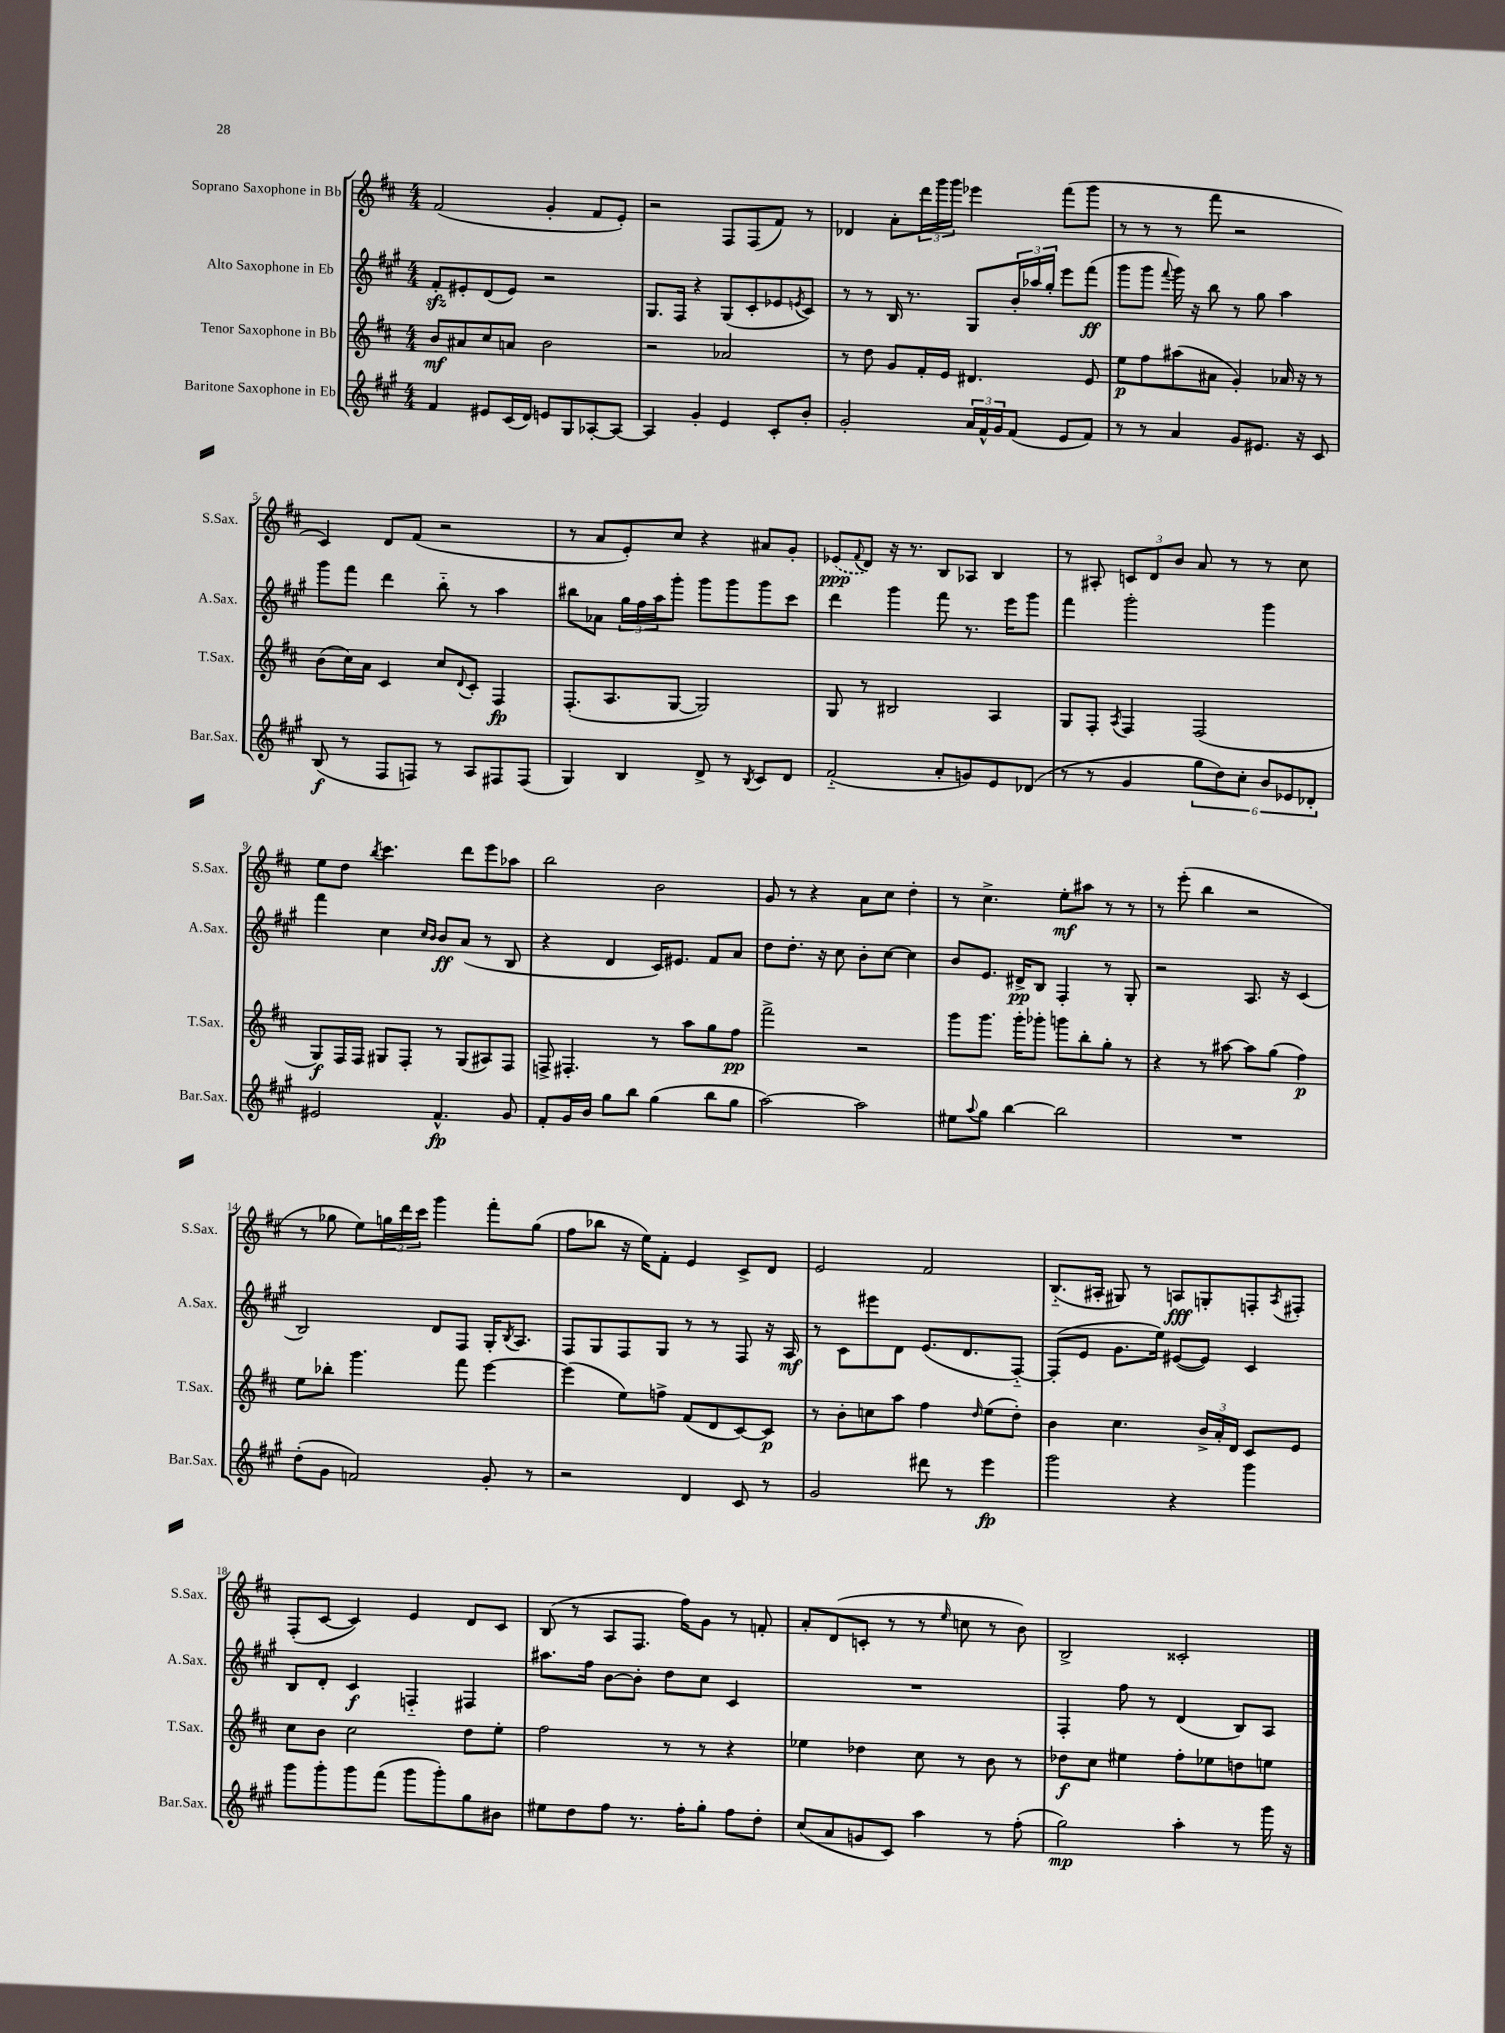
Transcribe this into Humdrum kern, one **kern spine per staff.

**kern	**kern	**kern	**kern
*staff4	*staff3	*staff2	*staff1
*clefG2	*clefG2	*clefG2	*clefG2
*k[f#c#g#]	*k[f#c#]	*k[f#c#g#]	*k[f#c#]
*M4/4	*M4/4	*M4/4	*M4/4
4f#/	8b/L	8f#'/L	(2f#/
.	8a#/	8e#'/	.
8e#/L	8cc#/	(8d/	.
(16c#/L	8a/J	8e#/J)	.
16d/JJ)	.	.	.
8e/L	2b\	2r	4g'/
8G#/	.	.	.
[8A-'/	.	.	8f#/L
8A-/_J	.	.	8e'/J)
=	=	=	=
4A-/]	2r	8.G#/L	2r
.	.	16F#/Jk	.
4g#'/	.	4r	.
4e/	2a-/	(8G#/L	8F#/L
.	.	8c#'/	(8F#/
8c#'/L	.	8e-/	8f#/J)
.	.	8qe/	.
8b'/J	.	8c#/J)	8r
=	=	=	=
2g#'/	8r	8r	4d-/
.	8dd\	8r	.
.	8g/L	16B/	8a'\L
.	.	8.r	.
.	16f#'/L	.	24ddd\L
.	.	.	24ggg\
.	16e/JJ	.	.
.	.	.	24ggg\JJ
24a/LL	4.d#/	8G#/L	4eee-\
24f#^^/	.	.	.
24g#/J	.	.	.
(8f#/J	.	24b'/L	.
.	.	24aa-/	.
.	.	24gg#'/JJ	.
8e/L	.	8eee\L	(8fff#\L
8f#/J)	8e/	(8fff#\J	8ggg\J
=	=	=	=
8r	8ee\L	8ggg#\L	8r
8r	8ff#\	8ggg#\J	8r
.	.	8qqfff#/	.
4a/	(8aa#\	16ggg#\)	8r
.	.	16r	.
.	8a#\J	8bb\	8fff#\
8g#/L	4g'/)	8r	2r
8.e#/J	.	8gg#\	.
.	16a-/	4aa\	.
16r	16r	.	.
8c#/	8r	.	.
=	=	=	=
(8B/	(8b\L	8ggg#\L	4c#/)
8r	16cc#\L)	8fff#\J	.
.	16a\JJ	.	.
8F#/L	4c#/	4ddd\	8d/L
8F/J)	.	.	(8f#/J
8r	8cc#/L	8bb'~\	2r
.	8qqd/	.	.
8A/L	8c#'/J	8r	.
8F#/	4F#/	4aa\	.
(8F#/J	.	.	.
=	=	=	=
4G#/)	(8.F#'/L	8bb#\L	8r
.	.	8a-\J	8a/L
.	8.A/	.	.
4B/	.	24gg#\LL	8e'/)
.	.	24ff#\	.
.	.	24aa\J	.
.	[8G/J	8ggg#'\J	8cc#/J
8d^/	2G/])	8ggg#\L	4r
8r	.	8ggg#\	.
8qB/	.	.	.
8c#/L	.	8ggg#\	8a#/L
8d/J	.	8ccc#\J	8g'/J
=	=	=	=
(2f#'~/	8G/	4ddd\	(8e-/L
.	.	.	8qqf#/
.	8r	.	8d/J)
.	2B#/	4ggg#\	16r
.	.	.	8.r
8a'/L	.	8fff#\	8B/L
8g/)	.	8.r	8A-/J
8e/	4A/	.	4B/
.	.	16eee\LK	.
(8d-/J	.	8ggg#\J	.
=	=	=	=
8r	8G/L	4fff#\	8r
8r	8F#'/J	.	8A#'/
.	8qA/	.	.
4g#/	4F#/	2ggg#'\	12c/L
.	.	.	12d/
.	.	.	12b/J
12gg#\L	(2F#/	.	8a/
12dd\)	.	.	.
.	.	.	8r
12cc#'\J	.	.	.
12b/L	.	4ggg#\	8r
12e-/	.	.	.
.	.	.	8cc#\
12d-'/J	.	.	.
=	=	=	=
2e#/	8G/L)	4fff#\	8ee\L
.	16F#/L	.	8dd\J
.	16F#/JJ	.	.
.	.	.	8qbb/
.	8G#/L	4cc#\	4.ccc#\
.	8F#'/J	.	.
.	.	16qqcc#/LL	.
.	.	16qqb/JJ	.
4.f#^^/	8r	8b/L	.
.	(8G#/L	(8a/J	8ddd\L
.	8A#/)	8r	8eee\
8g#/	8F#/J	8B/	8aa-\J
=	=	=	=
8f#'/L	8F^/	4r	2bb\
16g#/L	4.F#'/	.	.
16b/JJ	.	.	.
8gg#\L	.	4d/	.
8bb\J	.	.	.
(4gg#\	8r	16c#/LK)	2b\
.	.	8.e#/J	.
.	8aa\L	.	.
8bb\L	8gg\	8f#/L	.
8gg#\J	8ff#\J	8a/J	.
=	=	=	=
[2aa\)	2fff#^\	8dd\L	8g/
.	.	8.dd'\J	8r
.	.	.	4r
.	.	16r	.
.	.	8cc#\	.
2aa\]	2r	8b'\L	8a\L
.	.	[8cc#\J	8cc#\J
.	.	4cc#\]	4dd'\
=	=	=	=
8ee#\L	8ggg\L	8b/L	8r
8qqaa/	.	.	.
8gg#\J	8.ggg\J	8.e/J	4.cc#^\
[4bb\	.	.	.
.	16ggg'\LK	16d#^/LK	.
.	8ggg-'\J	8B/J	.
2bb\]	8ggg\L	4F#'/	8ee'\L
.	8bb'\	.	8aa#\J
.	8gg'\J	8r	8r
.	8r	8G#'/	8r
=	=	=	=
1r	4r	2r	8r
.	.	.	(8eee'\
.	8r	.	4bb\
.	[8aa#\	.	.
.	8aa#\]L	8.A/	2r
.	(8gg\J	.	.
.	.	16r	.
.	4ff#\)	(4c#/	.
=	=	=	=
(8dd'\L	8ee\L	2B/)	8r
8g#\J	8bb-'\J	.	8gg-\
2f/)	4.ggg\	.	8ee\L)
.	.	.	24gg\L
.	.	.	24ddd\
.	.	.	24ccc#\JJ
.	.	8d/L	4ggg\
.	8fff#\	8F#/J	.
8g#'/	[4eee\	16G#'/LK	8fff#'\L
.	.	8qB/	.
.	.	8.A/J	.
8r	.	.	(8gg\J
=	=	=	=
2r	(4eee\]	8F#/L	8ff#\L
.	.	8G#/	8bb-\J
.	8ee\L)	8F#/	16r
.	.	.	16ee\LK)
.	8ff^\J	8G#/J	8f#'\J
4d/	(8f#/L	8r	4e/
.	8d/	8r	.
8c#/	[8c#/)	8F#/	8c#^/L
8r	8c#/]J	16r	8d/J
.	.	16A/	.
=	=	=	=
2g#/	8r	8r	2e/
.	8b'\L	8c#\L	.
.	8cc\	8eee#\	.
.	8aa\J	8d\J	.
8ddd#\	4ff#\	(8.e/L	2f#/
8r	.	.	.
.	.	8.d/	.
.	16qqdd/	.	.
4eee\	(8ee\L	.	.
.	8dd'\J)	[8F#'~/J)	.
=	=	=	=
2ggg#\	4b\	(8F#'/]L	(8.B'~/L
.	.	8e/J	.
.	.	.	16A#'/Jk
.	4.cc#\	8.g#\L	8G#/)
.	.	.	8r
.	.	16ee\Jk)	.
4r	.	([8e#/L	8A/L
.	24b^/LL	8e#/]J)	8G'/
.	24a'/	.	.
.	24d/JJ	.	.
4ggg#\	8c#/L	4c#/	8F'/
.	.	.	8qA/
.	8e/J	.	8F#'/J
=	=	=	=
8ggg#\L	8cc#\L	8B/L	(8F#'/L
8ggg#'\	8b\J	8d'/J	[8c#/J
8ggg#\	2cc#\	4c#/	4c#/])
(8fff#\J	.	.	.
8ggg#\L	.	4F'~/	4e/
8ggg#'\)	.	.	.
8gg#\	8dd\L	4F#/	8d/L
8b#\J	8ee'\J	.	8c#/J
=	=	=	=
8ee#\L	2ff#\	8.aa#\L	(8B/
8dd\	.	.	8r
.	.	16ff#\Jk	.
8ff#\J	.	[8b\L	8A/L
8.r	.	8b'\]J	8.F#/J
.	8r	8dd\L	.
16ff#'\LK	.	.	16ff#\LK)
8gg#'\J	8r	8cc#\J	8g\J
8ff#\L	4r	4c#/	8r
8dd'\J	.	.	8f'/
=	=	=	=
(8cc#/L	4ee-\	1r	8a'/L
8a/	.	.	(8d/
8g/	4dd-\	.	8c'/J
8c#/J)	.	.	8r
4aa\	8cc#\	.	8r
.	.	.	16qqee/
.	8r	.	8cc\
8r	8b\	.	8r
(8ff#'\	8r	.	8b\)
=	=	=	=
2gg#\)	8dd-\L	4F#'/	2B^/
.	8cc#\J	.	.
.	4ee#\	8ff#\	.
.	.	8r	.
4aa'\	8ff#'\L	(4d/	2c##'/
.	8ee-\	.	.
8r	8dd\	8B/L)	.
16ggg#\	8ee\J	8A/J	.
16r	.	.	.
==	==	==	==
*-	*-	*-	*-
